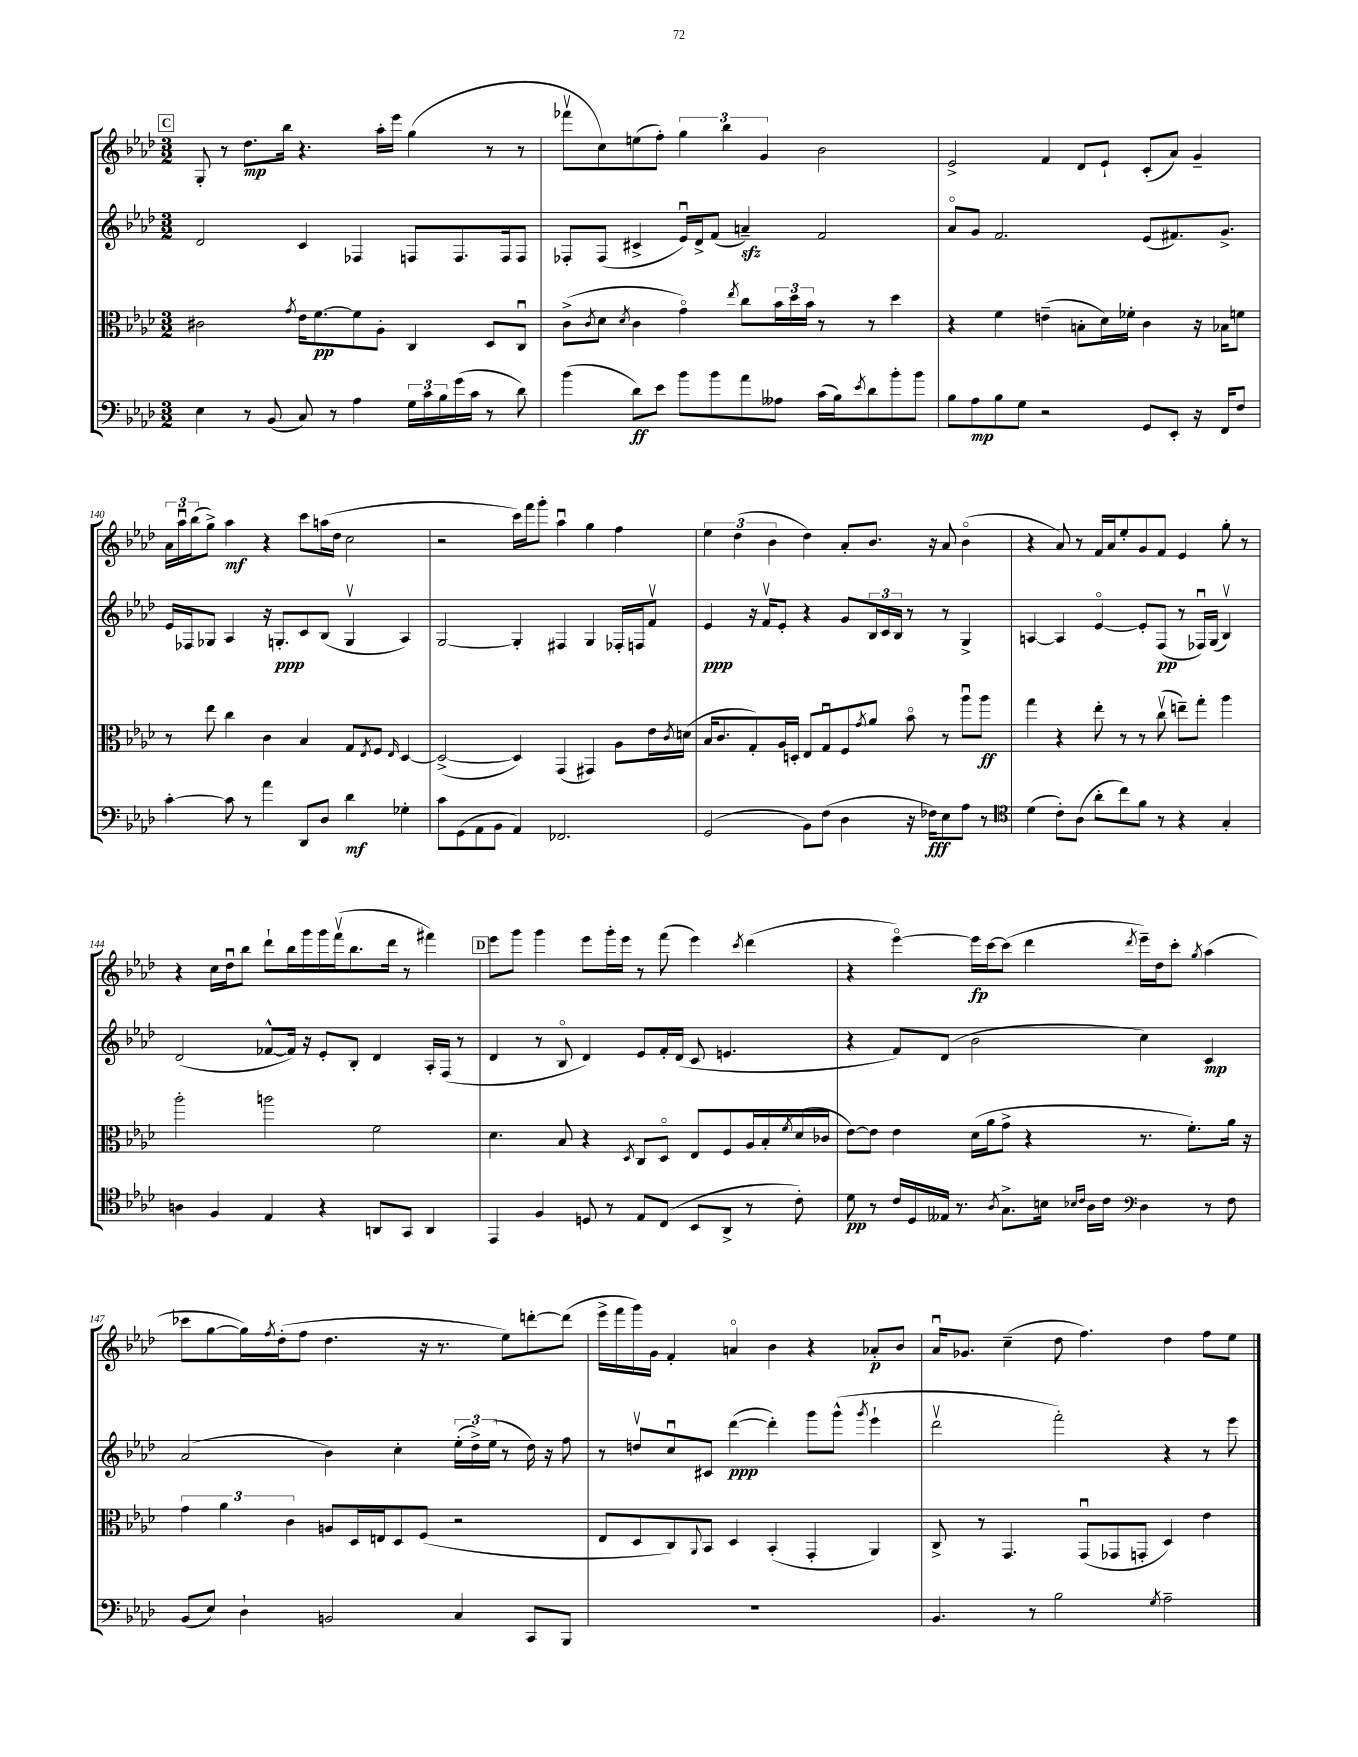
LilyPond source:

<<
\new StaffGroup <<
\new Staff = "s0" {
    \clef treble \key aes \major \numericTimeSignature \time 3/2
    \mark \markup { \box "C" } g8-. r8 des''8.\mp bes''16 r4. aes''16-. ees'''16 g''4( r8 r8 |
    fes'''8\upbow c''8) e''8( f''8-.) \tuplet 3/2 { g''4 bes''4 g'4 } bes'2 |
    ees'2-> f'4 des'8 ees'8-! c'8-.( aes'8) g'4-- |
    \tuplet 3/2 { aes'16 aes''16\downbow bes''16( } g''8->) aes''4\mf r4 c'''8 a''16( des''16 c''2 |
    r2 c'''16) f'''16 g'''8-. aes''4\downbow g''4 f''4 |
    \tuplet 3/2 { ees''4 des''4( bes'4 } des''4) aes'8-. bes'8. r16 aes'8 bes'4\flageolet( |
    r4 aes'8) r8 f'16 aes'16 ees''8-. g'8 f'8 ees'4 g''8-. r8 |
    r4 c''16 des''16\downbow bes''8 des'''8-! bes''16 g'''16 g'''16 f'''16\upbow( bes''8. des'''16 r8 fis'''4) |
    \mark \markup { \box "D" } ees'''8 g'''8 g'''4 ees'''8 g'''16-. ees'''16 r8 f'''8( ees'''4) \acciaccatura { c'''8 } des'''4( |
    r4 ees'''4~\flageolet) ees'''16\fp c'''16~ c'''8( des'''4 \acciaccatura { des'''8 } ees'''16--) des''16 c'''8-. \acciaccatura { g''8 } aes''4( |
    ces'''8 g''8~ g''16) \acciaccatura { f''8 } des''16-.( f''8 des''4. r16 r8. ees''8) d'''8~-. d'''8( |
    ees'''16-> f'''16 g'''16) g'16 f'4-. a'4\flageolet bes'4 r4 aes'8-.\p bes'8 |
    aes'16\downbow ges'8. c''4--( des''8 f''4.) des''4 f''8 ees''8 \bar "|." |
}
\new Staff = "s1" {
    \clef treble \key aes \major \numericTimeSignature \time 3/2
    \mark \markup { \box "C" } des'2 c'4 fes4 f8 f8. f16 f8 |
    fes8-. fes8( cis'4-> ees'16\downbow) des'16-> f'8( a'4--\sfz) f'2 |
    aes'8\flageolet g'8 f'2. ees'8( fis'8.) g'8.-> |
    ees'16 fes16 ges8 aes4 r16 g8.-.\ppp c'8 bes8( g4\upbow aes4) |
    g2~ g4-. fis4 g4 fes16-. f16 f'8\upbow |
    ees'4\ppp r16 f'16\upbow ees'8-. r4 g'8 \tuplet 3/2 { bes16 c'16 bes16 } r8 r8 g4-> |
    a4~ a4 ees'4~\flageolet ees'8-. f8\pp( r8 fes16\downbow) g16( bes4\upbow) |
    des'2( fes'8~-^ fes'16) r16 ees'8-. bes8-. des'4 aes16-. f16( r8 |
    \mark \markup { \box "D" } des'4 r8 bes8\flageolet des'4) ees'8 f'16-. des'16( c'8 e'4. |
    r4 f'8) des'8( bes'2 c''4) c'4\mp |
    aes'2( bes'4) c''4-. \tuplet 3/2 { ees''16-.( des''16->) ees''16( } r8 des''16) r16 f''8 |
    r8 d''8\upbow c''8\downbow cis'8 des'''4~\ppp( des'''4-.) g'''8 g'''8-^( \acciaccatura { g'''8 } ees'''4-! |
    des'''2\upbow f'''2-.) r4 r8 ees'''8 \bar "|." |
}
\new Staff = "s2" {
    \clef alto \key aes \major \numericTimeSignature \time 3/2
    \mark \markup { \box "C" } cis'2 \acciaccatura { g'8 } ees'16 f'8.~\pp f'8 aes8-. c4 des8 c8\downbow |
    c'8->( \acciaccatura { c'8 } des'8 \acciaccatura { des'8 } c'4 g'4\flageolet) \acciaccatura { ees''8 } c''8 \tuplet 3/2 { bes'16 des''16 bes'16 } r8 r8 des''4 |
    r4 f'4 e'4--( b8-. des'16) fes'16-. c'4 r16 bes16 f'8 |
    r8 ees''8 c''4 c'4 bes4 g8 \acciaccatura { ees8 } f8 \grace { ees16 } des4~ |
    des2~->( des4) g,4( gis,4) aes8 ees'16 \acciaccatura { c'8 } d'16( |
    bes16 c'8. g8-.) aes16 d16-. ees8 g8\downbow f8 \acciaccatura { g'8 } aes'8 bes'8\flageolet r8 aes''8\downbow aes''8\ff |
    g''4 r4 ees''8-. r8 r8 c''8\upbow( e''8--) g''8-. aes''4 |
    aes''2-. a''2 f'2 |
    \mark \markup { \box "D" } des'4. bes8 r4 \acciaccatura { des8 } c8 des8\flageolet ees8 f8 aes16 bes16-. \acciaccatura { f'8 } des'16( ces'16 |
    ees'8~) ees'8 ees'4 des'16( aes'16 g'8-> r4 r8. f'8.-.) aes'16 r16 |
    \tuplet 3/2 { g'4 aes'4 c'4 } a8 des16 e16 des8 f8( r2 |
    ees8 des8 c8) \appoggiatura { aes,8 } bes,8 des4 bes,4-.( g,4-. aes,4) |
    c8-> r8 g,4. g,8\downbow( ges,8 g,8-. des4) ees'4 \bar "|." |
}
\new Staff = "s3" {
    \clef bass \key aes \major \numericTimeSignature \time 3/2
    \mark \markup { \box "C" } ees4 r8 bes,8( c8) r8 aes4 \tuplet 3/2 { g16 c'16 bes16 } g'16( c'16 r8 des'8) |
    bes'4( des'8\ff) ees'8 bes'8 bes'8 aes'8 aeses8 c'16( bes16) \acciaccatura { ees'8 } des'8 bes'8-. bes'8 |
    bes8 aes8\mp bes8 g8 r2 g,8 ees,8-. r16 f,16 f8 |
    c'4~-. c'8 r8 aes'4 des,8 des8 des'4\mf ges4-. |
    c'8 g,8( aes,8 bes,8 aes,4) fes,2. |
    g,2( bes,8) f8( des4 r16 fes16\fff) ees8 aes8 r8 |
    \clef tenor des'4( c'8-.) aes8( aes'8-. c''8) f'8 r8 r4 g4-. |
    a4 f4 ees4 r4 a,8 g,8 a,4 |
    \mark \markup { \box "D" } ees,4 f4 d8 r8 ees8 c8( bes,8 aes,8-> r8 c'8-.) |
    des'8\pp r8 c'16 des16 eeses16 r8. \acciaccatura { aes8 } g8.-> b16 \grace { bes16 c'16 } aes16 c'16 \clef bass des4 r8 f8 |
    bes,8( ees8) des4-! b,2 c4 c,8 bes,,8 |
    R1. |
    bes,4. r8 bes2 \acciaccatura { g8 } aes2-- \bar "|." |
}
>>
>>
\layout { \context { \Score currentBarNumber = #137 } }
